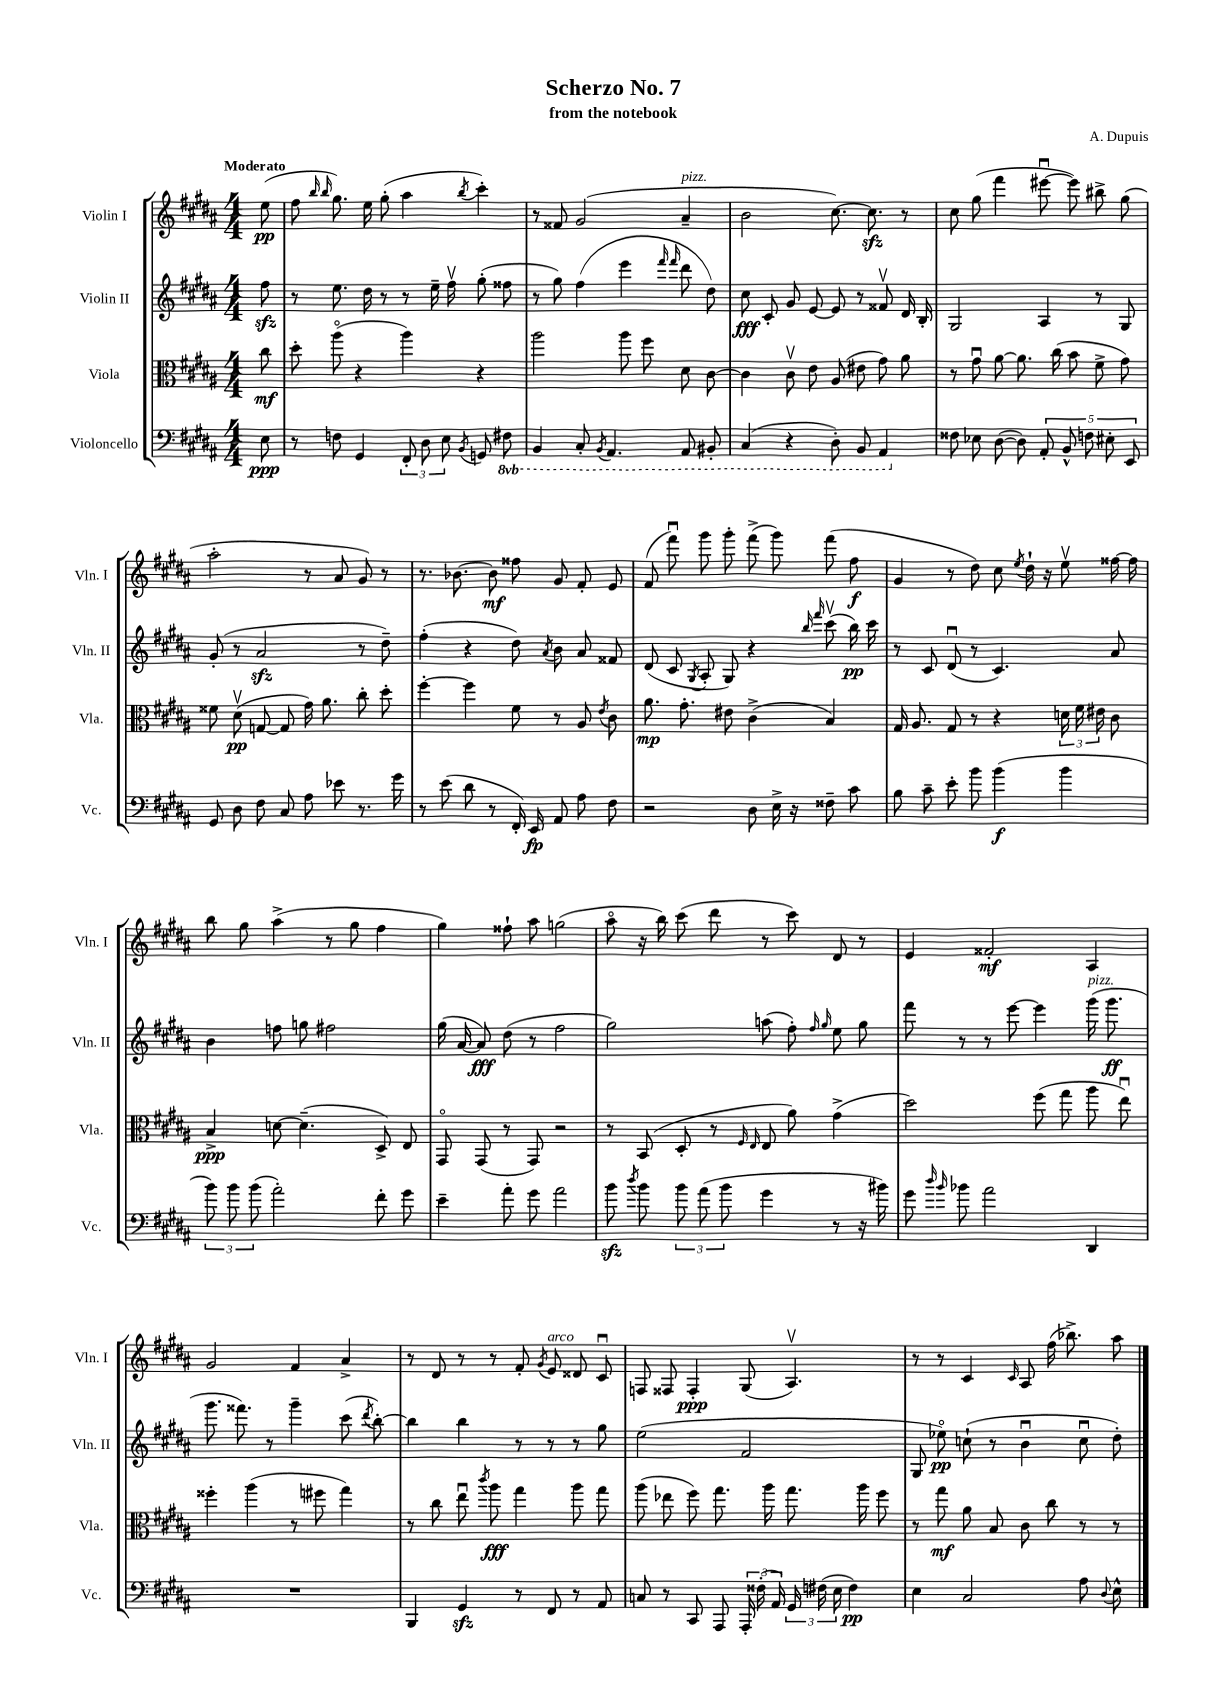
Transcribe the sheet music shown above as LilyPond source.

\header { title = "Scherzo No. 7" composer = "A. Dupuis" subtitle = "from the notebook" }
<<
\new StaffGroup <<
\new Staff = "s0" \with { instrumentName = "Violin I" shortInstrumentName = "Vln. I" } {
    \clef treble \key b \major \numericTimeSignature \time 4/4 \partial 8 \tempo "Moderato"
    \autoBeamOff e''8\pp( |
    fis''8 \grace { b''16 b''16 } gis''8.) e''16 gis''8-.( ais''4 \acciaccatura { b''8 } cis'''4-.) |
    r8 fisis'8 gis'2( ais'4--^\markup { \italic "pizz." } |
    b'2 cis''8.~) cis''8.\sfz r8 |
    cis''8 gis''8( fis'''4 eis'''8~\downbow eis'''8) bis''8-> gis''8( |
    ais''2-. r8 ais'8 gis'8) r8 |
    r8. bes'8.~ bes'8\mf fisis''8 gis'8 fis'8-. e'8 |
    fis'8( fis'''8\downbow) gis'''8 gis'''8-. fis'''8->( gis'''8) fis'''8( fis''8\f |
    gis'4 r8 dis''8) cis''8 \acciaccatura { e''8 } dis''16-! r16 e''8\upbow fisis''16~ fisis''16 |
    b''8 gis''8 ais''4->( r8 gis''8 fis''4 |
    gis''4) fisis''8-! ais''8 g''2( |
    ais''8\flageolet r16 b''16) cis'''8( dis'''8 r8 cis'''8) dis'8 r8 |
    e'4 fisis'2-.\mf ais4 |
    gis'2 fis'4 ais'4-> |
    r8 dis'8 r8 r8 fis'8-. \acciaccatura { gis'8 } e'8^\markup { \italic "arco" } disis'8 cis'8\downbow |
    f8 fisis8 fisis4-.\ppp gis8( ais4.\upbow) |
    r8 r8 cis'4 \grace { cis'16 } ais8 fis''16( bes''8.->) ais''8 \bar "|." |
}
\new Staff = "s1" \with { instrumentName = "Violin II" shortInstrumentName = "Vln. II" } {
    \clef treble \key b \major \numericTimeSignature \time 4/4 \partial 8
    \autoBeamOff fis''8\sfz |
    r8 e''8. dis''16 r8 r8 e''16-- fis''16\upbow gis''8-.( fisis''8 |
    r8 gis''8) fis''4( e'''4 \grace { fis'''16 fis'''16 } dis'''8 dis''8) |
    cis''8\fff cis'8-. gis'8 e'8~ e'8 r8 fisis'8\upbow dis'16 b16-. |
    gis2 ais4 r8 gis8 |
    gis'8-.( r8 ais'2\sfz r8 dis''8--) |
    fis''4-.( r4 dis''8) \acciaccatura { ais'8 } b'8 ais'8 fisis'8 |
    dis'8( cis'8 \acciaccatura { gis8 } ais8-. gis8) r4 \grace { b''16 fis'''16 } cis'''8\upbow( b''16\pp) cis'''16 |
    r8 cis'8 dis'8\downbow( r8 cis'4.) ais'8 |
    b'4 f''8 g''8 fis''2 |
    gis''16( ais'16~ ais'8\fff) dis''8( r8 fis''2 |
    gis''2) a''8( fis''8-.) \grace { fis''16 gis''16 } e''8 gis''8 |
    fis'''8 r8 r8 e'''8~ e'''4 gis'''16^\markup { \italic "pizz." }( gis'''8.\ff |
    gis'''8. fisis'''8.) r8 gis'''4-- cis'''8( \acciaccatura { dis'''8 } b''8~-.) |
    b''4 b''4 r8 r8 r8 gis''8 |
    e''2( fis'2 |
    gis8 ees''8\flageolet\pp) c''8-!( r8 b'4\downbow c''8\downbow dis''8-.) \bar "|." |
}
\new Staff = "s2" \with { instrumentName = "Viola" shortInstrumentName = "Vla." } {
    \clef alto \key b \major \numericTimeSignature \time 4/4 \partial 8
    \autoBeamOff cis''8\mf |
    dis''8-. ais''8\flageolet( r4 ais''4) r4 |
    ais''2 ais''8 fis''8 dis'8 cis'8~ |
    cis'4 cis'8\upbow e'8 ais8( eis'8 gis'8) ais'8 |
    r8 gis'8\downbow ais'8~ ais'8. cis''16( b'8 fis'8-> gis'8) |
    fisis'8 dis'8\upbow\pp( g8~ g8 gis'16) ais'8. cis''8-. dis''8-. |
    fis''4~-. fis''4 fis'8 r8 ais8 \acciaccatura { e'8 } cis'8 |
    ais'8.\mp gis'8.-. eis'8 cis'4->( b4) |
    gis16 ais8. gis8 r8 r4 \tuplet 3/2 { d'16 fis'16 eis'16 } cis'8 |
    b4->\ppp d'8~ d'4.--( dis8->) e8 |
    gis,8\flageolet gis,8( r8 gis,8) r2 |
    r8 b,8( dis8-. r8 \grace { fis16 e16 } e8 ais'8) gis'4->( |
    dis''2) fis''8( gis''8 ais''8 e''8\downbow) |
    fisis''4-. ais''4( r8 fis''8 gis''4) |
    r8 cis''8 e''8\downbow \acciaccatura { cis'''8 } ais''8\fff gis''4 ais''8 gis''8 |
    ais''8( ees''8 fis''8) gis''8. ais''16 gis''8. ais''16 fis''8 |
    r8 gis''8\mf ais'8 b8 cis'8 cis''8 r8 r8 \bar "|." |
}
\new Staff = "s3" \with { instrumentName = "Violoncello" shortInstrumentName = "Vc." } {
    \clef bass \key b \major \numericTimeSignature \time 4/4 \set Staff.ottavationMarkups = #ottavation-simple-ordinals \partial 8
    \autoBeamOff e8\ppp |
    r8 f8 gis,4 \tuplet 3/2 { fis,8-. dis8 e8 } \acciaccatura { b,8 } g,8 \ottava #-1 fis,!8 |
    b,,4 cis,8-. \acciaccatura { b,,8 } ais,,4. ais,,8 bis,,8-. |
    cis,4( r4 dis,8-.) b,,8 ais,,4 \ottava #0 |
    fisis8 ees8 dis8~( dis8) \tuplet 5/4 { ais,8-. b,8-^ f8 eis8-. e,8 } |
    gis,8 dis8 fis8 cis8 ais8 ees'8 r8. gis'16 |
    r8 e'8( dis'8 r8 fis,16-.) e,16\fp ais,8 ais8 fis8 |
    r2 dis8 e16-> r16 fisis8-- cis'8 |
    b8 cis'8-- e'8-. b'8 b'4\f( b'4 |
    \tuplet 3/2 { b'8) b'8 b'8( } ais'2-.) fis'8-. gis'8 |
    e'4-- ais'8-. gis'8 ais'2 |
    b'8\sfz \acciaccatura { dis''8 } b'8 \tuplet 3/2 { b'8 ais'8( b'8 } gis'4 r8 r16 bis'16) |
    gis'8 \grace { dis''16 b'16 } bes'8 ais'2 dis,4 |
    R1 |
    b,,4 gis,4\sfz r8 fis,8 r8 ais,8 |
    c8 r8 cis,8 ais,,8 \tuplet 3/2 { ais,,16-. fisis16-.( ais,16) } \tuplet 3/2 { gis,16 fis16( e16 } fis4\pp) |
    e4 cis2 ais8 \appoggiatura { dis8 } e8-^ \bar "|." |
}
>>
>>
\layout { \context { \Score \remove "Bar_number_engraver" } }
